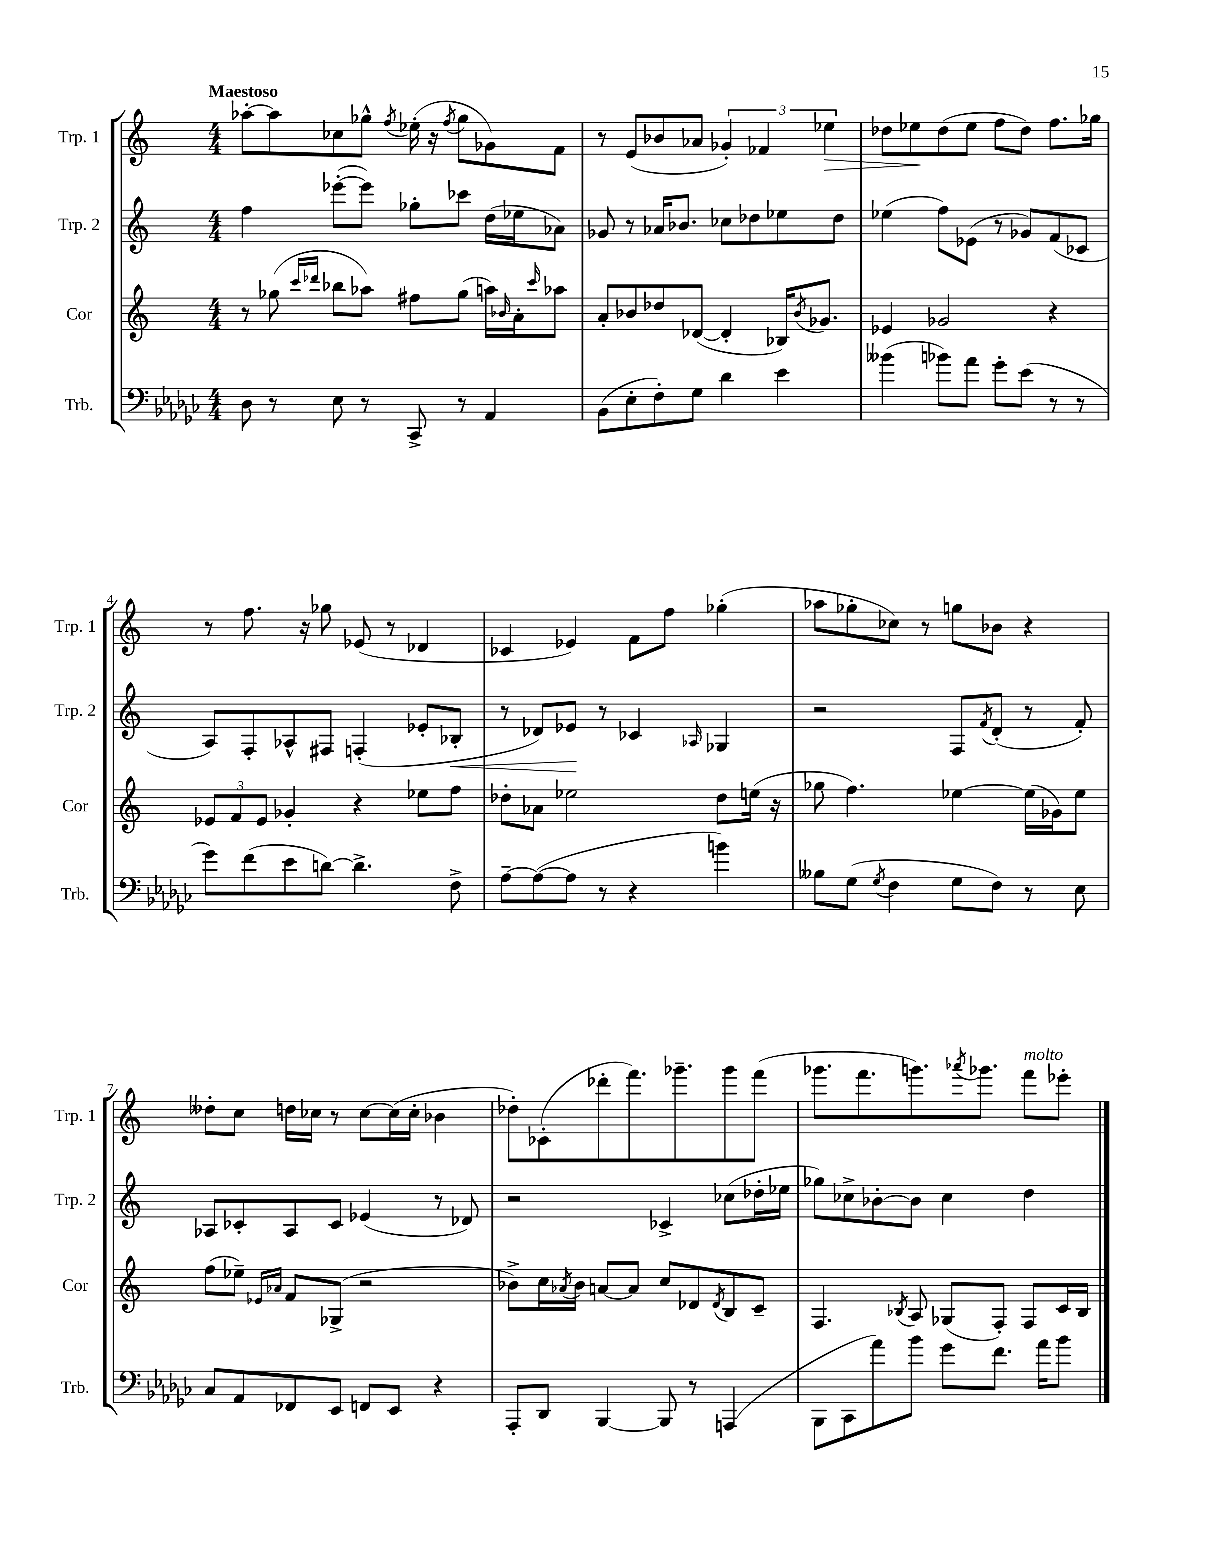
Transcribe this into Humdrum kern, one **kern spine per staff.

**kern	**kern	**kern	**kern
*staff4	*staff3	*staff2	*staff1
*clefF4	*clefG2	*clefG2	*clefG2
*k[b-e-a-d-g-c-]	*k[]	*k[]	*k[]
*M4/4	*M4/4	*M4/4	*M4/4
8D-	8r	4ff	[8aa-'
8r	(8gg-	.	8aa-]
.	16qqccc	.	.
.	16qqddd-	.	.
8E-	8bb-	([8eee-'	8cc-
8r	8aa-)	8eee-])	8gg-^^
.	.	.	8qff
8CC-^	8ff#	8gg-'	(16ee-'
.	.	.	16r
.	.	.	8qff
8r	(8gg-	8ccc-	8gg-
4AA-	16aa)	(16dd	8g-)
.	16qqb-	.	.
.	16a'	16ee-	.
.	16qqccc	.	.
.	8aa-	8a-)	8f
=	=	=	=
(8BB-	8a'	8g-	8r
8E-'	8b-	8r	(8e
8F')	8dd-	16a-	8b-
.	.	8.b-	.
8G-	([8d-	.	8a-
4d-	4d-']	8cc-	6g-')
.	.	8dd-	.
.	.	.	6f-
4e-	16B-)	8ee-	.
.	8qb-	.	.
.	8.g-	.	.
.	.	.	6ee-
.	.	8dd-	.
=	=	=	=
(4b--	4e-	(4ee-	8dd-
.	.	.	8ee-
8b-)	2g-	8ff)	(8dd-
8a-	.	(8e-	8ee-
8g-'	.	8r	8ff
(8e-	.	8g-)	8dd-)
8r	4r	(8f	8.ff
8r	.	8c-	.
.	.	.	16gg-
=	=	=	=
8g-)	12e-	8A)	8r
.	12f	.	.
(8f	.	8F'	8.ff
.	12e-	.	.
8e-	4g-'	8A-^^	.
.	.	.	16r
[8d)	.	8F#	8gg-
4.d^]	4r	(4F'	(8e-
.	.	.	8r
.	8ee-	8e-'	4d-
8F^	8ff	8B-'	.
=	=	=	=
[8A-~	8dd-'	8r	4c-
(8A-_	8a-	8d-)	.
8A-]	2ee-	8e-	4e-)
8r	.	8r	.
4r	.	4c-	8f
.	.	.	8ff
.	.	16qqA-	.
4b)	8dd-	4G-	(4gg-'
.	(16ee	.	.
.	16r	.	.
=	=	=	=
8B--	8gg-	2r	8aa-
(8G-	4.ff)	.	8gg-'
8qG-	.	.	.
4F	.	.	8cc-)
.	.	.	8r
8G-	[4ee-	8F	8gg
.	.	8qf	.
8F)	.	(8d'	8b-
8r	(16ee-]	8r	4r
.	16g-)	.	.
8E-	8ee-	8f')	.
=	=	=	=
8C-	(8ff	8A-	8dd--'
8AA-	8ee-~)	8c-'	8cc
.	16qqe-	.	.
.	16qqa-	.	.
8FF-	8f	8A-	16dd
.	.	.	16cc-
8EE-	(8G-^	8c-	8r
8FF	2r	(4e-	[8cc-
8EE-	.	.	(16cc-]
.	.	.	16cc-'
4r	.	8r	4b-
.	.	8d-)	.
=	=	=	=
8AAA-'	8b-^)	2r	8dd-')
8DD-	16cc	.	(8c-'
.	8qa-	.	.
.	16b-	.	.
[4BBB-	[8a	.	8ddd-'
.	8a]	.	8.fff)
8BBB-]	8cc	4c-^	.
.	.	.	8.ggg-~
8r	8d-	.	.
.	8qd-	.	.
(4AAA	8B	(8cc-	8ggg-
.	8c~	16dd-'	(8fff
.	.	16ee-	.
=	=	=	=
8BBB-	4.F	8gg-)	8.ggg-
8CC-	.	8cc-^	.
.	.	.	8.fff
8a-)	.	[8b-'	.
.	8qB-	.	.
8b-	8A	8b-]	8.ggg)
8g-	(8G-	4cc-	.
.	.	.	8qaaa-
.	.	.	8.ggg-
8.f	8F')	.	.
.	8F	4dd	8fff
16a-	.	.	.
8b-	16c	.	8eee-'
.	16B-	.	.
==	==	==	==
*-	*-	*-	*-
